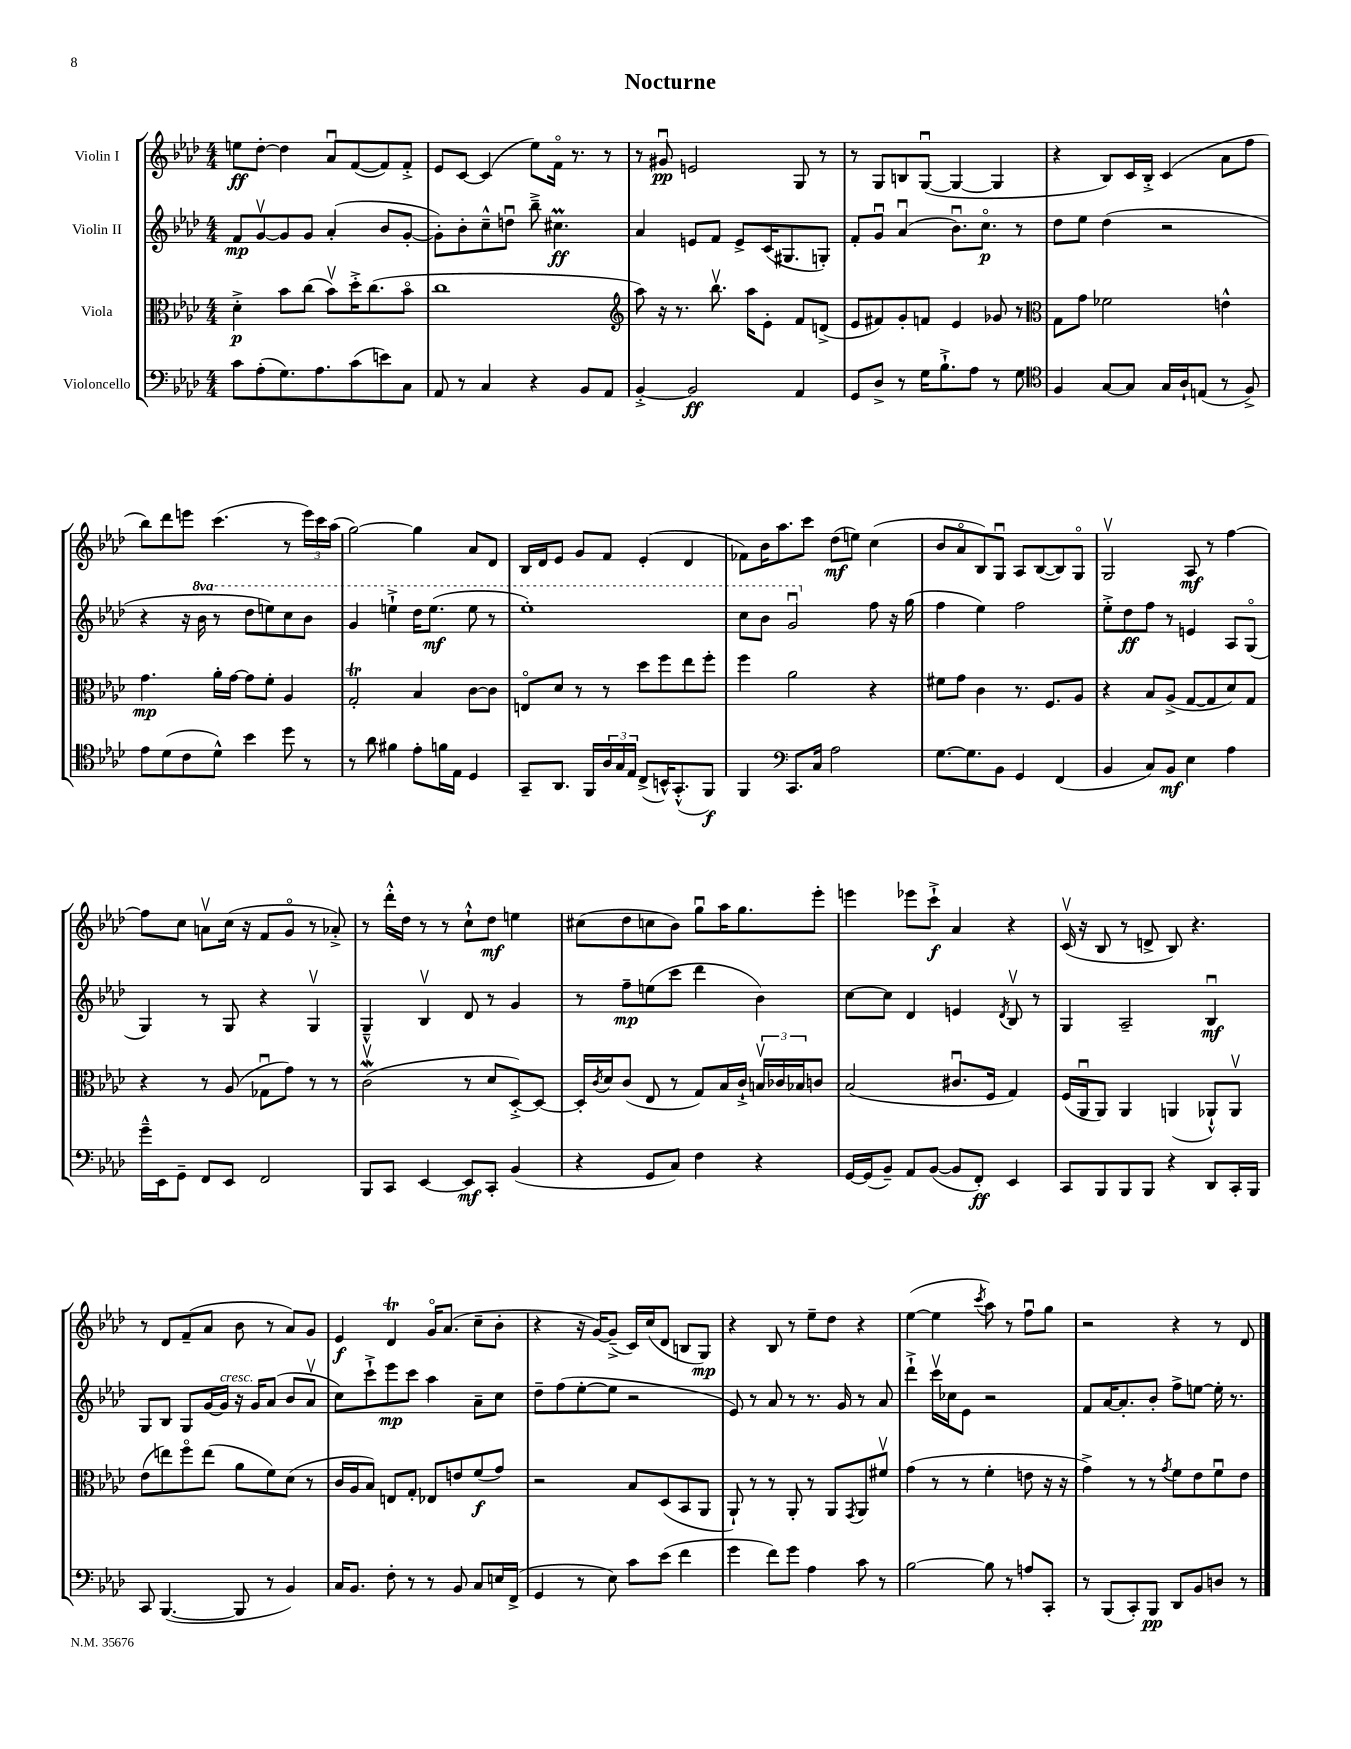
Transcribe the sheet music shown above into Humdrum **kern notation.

**kern	**kern	**kern	**kern
*staff4	*staff3	*staff2	*staff1
*clefF4	*clefC3	*clefG2	*clefG2
*k[b-e-a-d-]	*k[b-e-a-d-]	*k[b-e-a-d-]	*k[b-e-a-d-]
*M4/4	*M4/4	*M4/4	*M4/4
8c\L	4d-'^\	8f/L	8ee\L
(8A-'\	.	[8gv/	[8dd-'\J
8.G\)	8b-\L	8g/]	4dd-\]
.	(8cc\J	8g/J	.
8.A-\	.	.	.
.	8b-v\L)	(4a-'/	8a-u/L
(8c\	16dd-'^\K	.	([8f/
.	(8.cc\	.	.
8e\)	.	8b-/L	8f/])
8C\J	8b-o\J	[8g'/J	8f'^/J
=	=	=	=
8AA-/	1cc	8g'\]L)	8e-/L
8r	.	8b-'\	[8c/J
4C/	.	8cc~^^\	(4c/]
.	.	8ddu\J	.
4r	.	8bb-~^\	8ee-\L)
.	.	4.cc#\	16fo\Jk
.	.	.	8.r
8BB-/L	.	.	.
8AA-/J	.	.	8r
=	=	=	=
*	*clefG2	*	*
[4BB-'^/	8aa-\)	4a-/	8r
.	16r	.	8g#u/
.	8.r	.	.
2BB-/]	.	8e/L	2e/
.	8.bb-v\	8f/J	.
.	.	8e^/L	.
.	16aa-\LK	.	.
.	8e-'\J	(16c/K	.
.	.	8.G#/	.
4AA-/	8f/L	.	8G/
.	(8d^/J	8G'/J)	8r
=	=	=	=
8GG/L	8e-/L	8f'/L	8r
8D-^/J	8f#/)	8gu/J	8G/L
8r	8g'/	(4a-u/	8B/
16G\LK	8f/J	.	([8Gu/J
8.B-`^\	.	.	.
.	4e-/	8.b-u\L)	4G/_
8A-\J	.	.	.
.	.	8.cco\J	.
8r	8g-/	.	4G/]
8G\	8r	8r	.
=	=	=	=
*clefC4	*clefC3	*	*
4F/	8G\L	8dd-\L	4r
.	8g\J	8ee-\J	.
[8G/L	2f-\	(4dd-\	8B-/L)
8G/]J	.	.	16c/L
.	.	.	16B-'^/JJ
16G/LL	.	2r	(4c/
16A-`/J	.	.	.
(8E/J	.	.	.
8r	4e^^\	.	8a-\L
8F^/)	.	.	8ff\J
=	=	=	=
8e-\L	4.g\	4r	8bb-\L)
(8d-\	.	.	8ddd-\
8c\	.	16r	8eee\J
.	.	16bb-\	.
8d-^^\J)	16a-'\LL	8r	(4.ccc\
.	[16g\JJ	.	.
4b-\	8g\]L	8ddd-\L	.
.	8f'\J	8eee\)	.
8dd-\	4A-/	8ccc\	8r
8r	.	8bb-\J	24eee\LL)
.	.	.	24ccc\
.	.	.	(24aa-\JJ
=	=	=	=
8r	2G'/	4gg/	[2gg\)
8a-\	.	.	.
4f#\	.	4eee`^\	.
8e-'\L	4B-/	16ddd-\LK	4gg\]
.	.	(8.eee\J	.
16f\L	.	.	.
16E-\JJ	.	.	.
4D-/	[8c\L	8eee\	8a-/L
.	8c\]J	8r	8d-/J
=	=	=	=
8GG~/L	8Eo/L	1eee-')	16B-/LL
.	.	.	16d-/J
8.AA-/J	8d-/J	.	8e-/J
.	8r	.	8g/L
16FF/LL	.	.	.
24A-/	8r	.	8f/J
24G/	.	.	.
24E-/JJ	.	.	.
(8C^/L	8dd-\L	.	(4e-'/
16BB^^/K)	8ff\	.	.
(8.GG'^^/	.	.	.
.	8ee-\	.	4d-/
8FF/J)	8ff'\J	.	.
=	=	=	=
4FF/	4ff\	8ccc\L	8f-\L)
.	.	8bb-\J	16b-\K
.	.	.	8.aa-\
*clefF4	*	*	*
8.CC/L	2a-\	2ggu/	.
.	.	.	8ccc\J
16C/Jk	.	.	.
2A-\	.	.	(8dd-\L
.	.	.	8ee\J)
.	4r	8ff\	(4cc\
.	.	16r	.
.	.	(16gg\	.
=	=	=	=
[8.G\L	8f#\L	4ff\	8b-/L
.	8g\J	.	8a-o/
8.G\]	.	.	.
.	4c\	4ee-\)	8B-/)
8BB-\J	.	.	8Gu/J
4GG/	8.r	2ff\	8A-/L
.	.	.	([8B-/
.	8.F/L	.	.
(4FF/	.	.	8B-/])
.	8A-/J	.	8Go/J
=	=	=	=
4BB-/	4r	8ee-'^\L	2Gv/
.	.	8dd-\	.
8C/L)	8B-/L	8ff\J	.
8BB-/J	(8A-^/J	8r	.
4E-\	[8G/L	4e/	8A-/
.	8G/]	.	8r
4A-\	8d-/)	8A-/L	[4ff\
.	8G/J	(8Go/J	.
=	=	=	=
16g~^^\LL	4r	4G/)	8ff\]L
16EE-\J	.	.	.
8GG~\J	.	.	8cc\J
8FF/L	8r	8r	8av\L
8EE-/J	(8A-/	8G/	(16cc\Jk
.	.	.	16r
2FF/	8G-u\L	4r	8f/L
.	8g\J)	.	8go/J
.	8r	4Gv/	8r
.	8r	.	8a-'^/)
=	=	=	=
8BBB-/L	(2cv\	4G~^^/	8r
8CC/J	.	.	16ddd-'^^\LL
.	.	.	16dd-\JJ
[4EE-/	.	4B-v/	8r
.	.	.	8r
8EE-/]L	8r	8d-/	8cc`^^\L
8CC'/J	8d-/L	8r	8dd-\J
(4BB-/	[8D-'^/)	4g/	4ee\
.	8D-/_J	.	.
=	=	=	=
4r	16D-'/]LL	8r	(8cc#\L
.	8qc/	.	.
.	16d-/J	.	.
.	(8c/J	8ff~\L	8dd-\
8GG/L	8E-/	(8ee\	8cc\
8C/J)	8r	8ccc\J	8b-\J)
4F\	8G/L)	4ddd-\	8ggu\L
.	16B-/L	.	16aa-\K
.	16c`^/JJ	.	8.gg\
4r	24Bv/LL	4b-\)	.
.	24c-/	.	.
.	24B-/J	.	.
.	8c/J	.	8eee-'\J
=	=	=	=
[16GG/LL	(2B-/	[8cc\L	4eee\
(16GG/]J	.	.	.
8BB-~/J)	.	8cc\]J	.
8AA-/L	.	4d-/	8eee-\L
([8BB-/J	.	.	8ccc`^\J
8BB-/]L	8.c#u/L	4e/	4a-/
8FF'/J)	.	.	.
.	16F/Jk	.	.
.	.	8qd-/	.
4EE-/	4G/)	8B-v/	4r
.	.	8r	.
=	=	=	=
8CC/L	(16F/LL	4G/	(16cv/
.	16AA-u/J	.	16r
8BBB-/	8AA-/J)	.	8B-/
8BBB-/	4AA-/	2A-~/	8r
8BBB-/J	.	.	8d^/
4r	(4AA/	.	8B-/)
.	.	.	4.r
8DD-/L	8AA-`^^/L)	4B-u/	.
16CC'/L	8AA-v/J	.	.
16BBB-/JJ	.	.	.
=	=	=	=
8CC/	(8e-\L	8G/L	8r
([4.BBB-/	8ee\)	8B-/J	8d-/L
.	8ffo\	8G/L	(8f~/
.	(8ee\J	[16g/L	8a-/J
.	.	16g/]JJ	.
8BBB-/]	8a-\L	16r	8b-\
.	.	16g/LK	.
8r	8f\)	(8a-/J	8r
4BB-/)	(8d-\J	8b-/L	8a-/L)
.	8r	8a-v/J	8g/J
=	=	=	=
16C/LK	16c/LL	8cc\L)	4e-/
8.BB-/J	16A-/J	.	.
.	8B-/J)	8ccc`^\	.
8F'\	8E/L	8eee-\	4d-/
8r	8G'/J	8ccc\J	.
8r	8E-/L	4aa-\	16go/LK
.	.	.	(8.a-/J
8BB-/	8e/	.	.
8C/L	(8f/	8a-~\L	8cc~\L
16E/L	8g/J)	8cc\J	8b-'\J
(16FF^/JJ	.	.	.
=	=	=	=
4GG/	2r	8dd-~\L	4r
.	.	(8ff\	.
8r	.	[8ee-'\	16r
.	.	.	[16g/LK)
8E-\)	.	8ee-\]J	(8g~^/]J
8c\L	8B-/L	2r	16c/LL)
.	.	.	(16cc/J
(8e-\J	(8D-/	.	8d-/J
4f\	8BB-/	.	8B/L
.	8AA-/J	.	8G/J)
=	=	=	=
4g\	8AA-`/)	8e-/)	4r
.	8r	8r	.
8f\L)	8r	8a-/	8B-/
8g\J	8AA-'/	8r	8r
4A-\	8r	8.r	8ee-~\L
.	8AA-/L	.	8dd-\J
.	.	16g/	.
.	8qGG/	.	.
8c\	8AA-/	8r	4r
8r	8f#v/J	8a-/	.
=	=	=	=
[2B-\	(4g\	4ddd-`^\	([4ee-\
.	8r	16cccv\LL	4ee-\]
.	.	16cc-\J	.
.	8r	8e-\J	.
.	.	.	8qccc/
8B-\]	4f'\	2r	8aa-\)
8r	.	.	8r
8A/L	8e\	.	8ffu\L
8CC'/J	16r	.	8gg\J
.	16r	.	.
=	=	=	=
8r	4g^\)	8f/L	2r
(8BBB-/L	.	[16a-/K	.
.	.	8.a-'/]	.
8CC'/)	8r	.	.
8BBB-/J	8r	8b-'/J	.
.	8qg/	.	.
8DD-/L	8f\L	8ff^\L	4r
8BB-/	8e-\	[8ee\J	.
8D/J	8fu\	16ee'\]	8r
.	.	8.r	.
8r	8e-\J	.	8d-/
==	==	==	==
*-	*-	*-	*-
